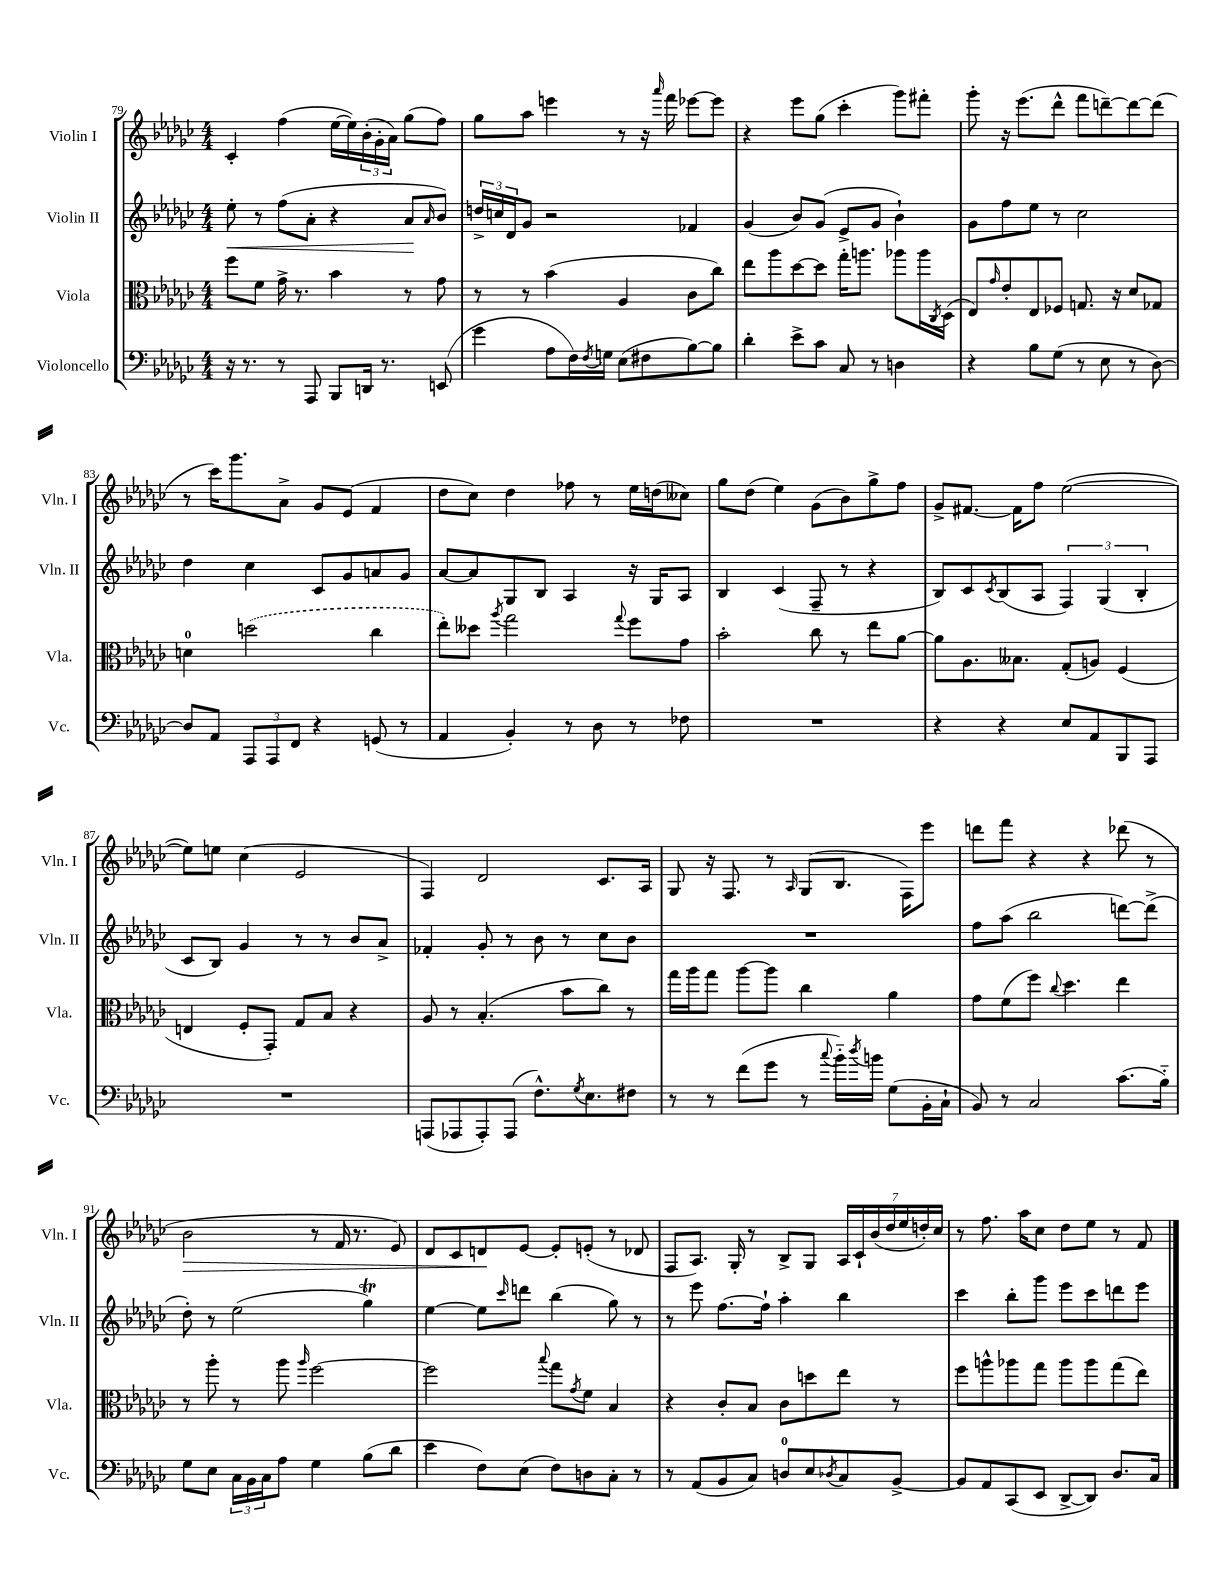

**kern	**kern	**kern	**dynam	**kern	**dynam
*part4	*part3	*part2	*part2	*part1	*part1
*staff4	*staff3	*staff2	*staff2	*staff1	*staff1
*I"Violoncello	*I"Viola	*I"Violin II	*	*I"Violin I	*
*I'Vc.	*I'Vla.	*I'Vln. II	*	*I'Vln. I	*
*clefF4	*clefC3	*clefG2	*	*clefG2	*
*k[b-e-a-d-g-c-]	*k[b-e-a-d-g-c-]	*k[b-e-a-d-g-c-]	*	*k[b-e-a-d-g-c-]	*
*M4/4	*M4/4	*M4/4	*	*M4/4	*
=79	=79	=79	=79	=79	=79
!	!	!	!LO:HP:b	!	!
16r	8ff\L	8ee-'\	<	4c-'/	.
8.r	.	.	.	.	.
.	8f\J	8r	.	.	.
8r	16g-^\	(8ff\L	.	(4ff\	.
.	8.r	.	.	.	.
8AAA-/	.	8a-'\J	.	.	.
8BBB-/L	4b-\	4r	.	[16ee-\LL	.
.	.	.	.	16ee-\])	.
16DDn/Jk	.	.	.	(24b-'\	.
.	.	.	.	24g-'\	.
8.r	.	.	.	.	.
.	.	.	.	24a-\JJ)	.
.	8r	8a-/L	.	(8gg-\L	.
.	.	16qqa-/	.	.	.
(8EEn/	8g-\	8b-/J)	[	8ff\J)	.
=80	=80	=80	=80	=80	=80
4g-\	8r	24ddn^/LL	.	8gg-\L	.
.	.	24ccn/	.	.	.
.	.	24d-/J	.	.	.
.	8r	8g-/J	.	8aa-\J	.
8A-\L	(4b-\	2r	.	4eeen\	.
16F\L)	.	.	.	.	.
8qF/	.	.	.	.	.
16Gn\JJ	.	.	.	.	.
(8E-\L	4A-/	.	.	8r	.
8F#X\	.	.	.	16r	.
.	.	.	.	16qqaaa-/	.
.	.	.	.	16fff\	.
[8B-\)	8c-\L	4f-X/	.	[8eee-X\L	.
8B-\J]	8cc-\J)	.	.	8eee-\J]	.
=81	=81	=81	=81	=81	=81
4d-'\	8ee-\L	(4g-/	.	4r	.
.	8aa-\	.	.	.	.
8e-^\L	[8dd-\	8b-/L)	.	8eee-\L	.
8c-\J	8dd-\J]	(8g-/J	.	(8gg-\J	.
8C-/	16gg-'\KL	8e-^/L	.	4ccc-'\	.
.	8.aan\J	.	.	.	.
8r	.	8g-/J	.	.	.
4Dn\	8aa-X\L	4b-`\)	.	8ggg-\L)	.
.	16aa-\L	.	.	8fff#X'\J	.
.	8qC-/	.	.	.	.
.	(16D-\JJ	.	.	.	.
=82	=82	=82	=82	=82	=82
4r	8E-/L)	8g-\L	.	8ggg-'\	.
.	16qqg-/	.	.	.	.
.	8e-'/	8ff\	.	16r	.
.	.	.	.	(8.eee-\L	.
8B-\L	8E-/	8ee-\J	.	.	.
(8G-\J	8F-X/J	8r	.	8ddd-^^\J	.
8r	8.Gn/	2cc-\	.	8fff\L	.
8E-\	.	.	.	[8dddn~\)	.
.	16r	.	.	.	.
8r	8d-/L	.	.	8ddd\_	.
[8D-\)	8G-X/J	.	.	(8ddd\J]	.
!!LO:LB:g=z
=83	=83	=83	=83	=83	=83
8D-/L]	4dn\	4dd-\	.	8r	.
8AA-/J	.	.	.	16ccc-\KL)	.
.	.	.	.	8.ggg-\	.
12AAA-/L	(2ddn\	4cc-\	.	.	.
12AAA-/	.	.	.	.	.
.	.	.	.	8a-^\J	.
12FF/J	.	.	.	.	.
4r	.	8c-/L	.	8g-/L	.
.	.	8g-/	.	(8e-/J	.
(8GGn/	4cc-\	8an/	.	4f/	.
8r	.	8g-/J	.	.	.
=84	=84	=84	=84	=84	=84
4AA-/	8ee-'\L)	[8a-/L	.	8dd-\L	.
.	8dd--X\J	8a-/]	.	8cc-\J)	.
.	8qaa-/	.	.	.	.
4BB-'/)	2gg-\	8G-/	.	4dd-\	.
.	.	8B-/J	.	.	.
8r	.	4A-/	.	8ff-X\	.
8D-\	.	.	.	8r	.
.	8qqgg-/	.	.	.	.
8r	8ff\L	16r	.	16ee-\LL	.
.	.	16G-/KL	.	(16ddn\J	.
8F-X\	8g-\J	8A-/J	.	8cc--X\J)	.
=85	=85	=85	=85	=85	=85
1r	2b-'\	4B-/	.	8gg-\L	.
.	.	.	.	(8dd-\J	.
.	.	(4c-/	.	4ee-\)	.
.	8cc-\	8F~/	.	(8g-\L	.
.	8r	8r	.	8b-\)	.
.	8ee-\L	4r	.	8gg-^\	.
.	[8a-\J	.	.	8ff\J	.
=86	=86	=86	=86	=86	=86
4r	8a-\L]	8B-/L)	.	8g-^/L	.
.	8.A-\	8c-/	.	[8.f#X/J	.
.	.	8qc-/	.	.	.
4r	.	(8B-/	.	.	.
.	8.B--X\J	.	.	16f#\KL]	.
.	.	8A-/J	.	8ff\J	.
8E-/L	(8G-'/L	6F/)	.	([2ee-\	.
8AA-/	8An/J)	.	.	.	.
.	.	(6G-/	.	.	.
8BBB-/	(4F/	.	.	.	.
.	.	6B-'/	.	.	.
8AAA-/J	.	.	.	.	.
!!LO:LB:g=z
=87	=87	=87	=87	=87	=87
1r	4En/	8c-/L	.	8ee-\L])	.
.	.	8B-/J)	.	8een\J	.
.	8F'/L	4g-/	.	(4cc-\	.
.	8GG-'/J)	.	.	.	.
.	8G-/L	8r	.	2e-/	.
.	8B-/J	8r	.	.	.
.	4r	8b-/L	.	.	.
.	.	8a-^/J	.	.	.
=88	=88	=88	=88	=88	=88
(8AAAn/L	8A-/	4f-X'/	.	4F/)	.
8AAA-X/	8r	.	.	.	.
8AAA-'/)	(4.B-'/	8g-'/	.	2d-/	.
(8AAA-/J	.	8r	.	.	.
8.F^^\L)	.	8b-\	.	.	.
.	8b-\L	8r	.	.	.
8qG-/	.	.	.	.	.
8.E-\	.	.	.	.	.
.	8cc-\J)	8cc-\L	.	8.c-/L	.
8F#X\J	8r	8b-\J	.	.	.
.	.	.	.	16A-/Jk	.
=89	=89	=89	=89	=89	=89
8r	16gg-\LL	1r	.	8G-/	.
.	16aa-\J	.	.	.	.
8r	8gg-\J	.	.	16r	.
.	.	.	.	8.F/	.
(8f\L	[8aa-\L	.	.	.	.
8g-\J	8aa-\J]	.	.	8r	.
.	.	.	.	16qqA-/	.
8r	4cc-\	.	.	(8G-/L	.
8qqcc-/	.	.	.	.	.
16b-\LL)	.	.	.	8.B-/J	.
8qdd-/	.	.	.	.	.
16bn\JJ	.	.	.	.	.
(8G-\L	4a-\	.	.	.	.
.	.	.	.	16F\KL)	.
16BB-'\L	.	.	.	8eee-\J	.
16C-`\JJ	.	.	.	.	.
=90	=90	=90	=90	=90	=90
8BB-/)	8g-\L	8ff\L	.	8dddn\L	.
8r	(8f\	(8aa-\J	.	8fff\J	.
2C-/	8ff\J)	2bb-\	.	4r	.
.	8qqcc-/	.	.	.	.
.	4.dd-\	.	.	.	.
.	.	.	.	4r	.
(8.c-\L	4ee-\	[8dddn\L)	.	(8ddd-X\	.
.	.	(8ddd^\J]	.	8r	.
16B-\Jk)	.	.	.	.	.
!!LO:LB:g=z
=91	=91	=91	=91	=91	=91
!	!	!	!	!	!LO:HP:b
8G-\L	8r	8dd-'\)	.	2b-\	>
8E-\J	8aa-'\	8r	.	.	.
24C-\LL	8r	(2ee-\	.	.	.
24BB-\	.	.	.	.	.
24C-\J	.	.	.	.	.
8A-\J	8aa-\	.	.	.	.
.	16qqaa-/	.	.	.	.
4G-\	[2ff\	.	.	8r	.
.	.	.	.	16f/	.
.	.	.	.	8.r	.
(8B-\L	.	4gg-T\)	.	.	.
8d-\J	.	.	.	8e-/)	.
=92	=92	=92	=92	=92	=92
4e-\	2ff\]	[4ee-\	.	8d-/L	.
.	.	.	.	8c-/	.
8F\L)	.	8ee-\L]	.	8dn/	.
.	.	16qqccc-/	.	.	.
(8E-\J	.	8dddn\J	.	[8e-/J	]
.	8qqbb-/	.	.	.	.
8F\L)	8gg-\L	(4bb-\	.	8e-'/L]	.
.	8qg-/	.	.	.	.
8Dn\	8f\J	.	.	(8en'/J	.
8C-'\J	4B-/	8gg-\)	.	8r	.
8r	.	8r	.	8d-X/	.
=93	=93	=93	=93	=93	=93
8r	4r	8r	.	8F/L	.
(8AA-/L	.	8eee-\	.	8.A-/J)	.
8BB-/	8c-'/L	[8.ff\L	.	.	.
.	.	.	.	16G-'/	.
8C-/J)	8B-/J	.	.	8r	.
.	.	16ff`\Jk]	.	.	.
8Dn/L	8c-\L	4aa-'\	.	8B-^/L	.
8E-/	8ddn\	.	.	8G-/J	.
8qD-X/	.	.	.	.	.
8C-/	8ee-\J	4bb-\	.	28A-/LL	.
.	.	.	.	28c-`/	.
.	.	.	.	(28b-/	.
.	.	.	.	28dd-/	.
[8BB-^/J	8r	.	.	.	.
.	.	.	.	28ee-/	.
.	.	.	.	28ddn'/)	.
.	.	.	.	28cc-/JJ	.
=94	=94	=94	=94	=94	=94
8BB-/L]	8ff\L	4ccc-\	.	8r	.
8AA-/	8aan^^\	.	.	8.ff\	.
(8CC-/	8aa-X\	8bb-'\L	.	.	.
.	.	.	.	16aa-\KL	.
8EE-/J	8gg-\J	8ggg-\J	.	8cc-\J	.
[8DD-^/L	8aa-\L	8eee-\L	.	8dd-\L	.
8DD-/J])	8aa-\	8ccc-\	.	8ee-\J	.
8.D-/L	(8gg-\	8dddn\	.	8r	.
.	8ee-\J)	8eee-\J	.	8f/	.
16C-/Jk	.	.	.	.	.
==	==	==	==	==	==
*-	*-	*-	*-	*-	*-
